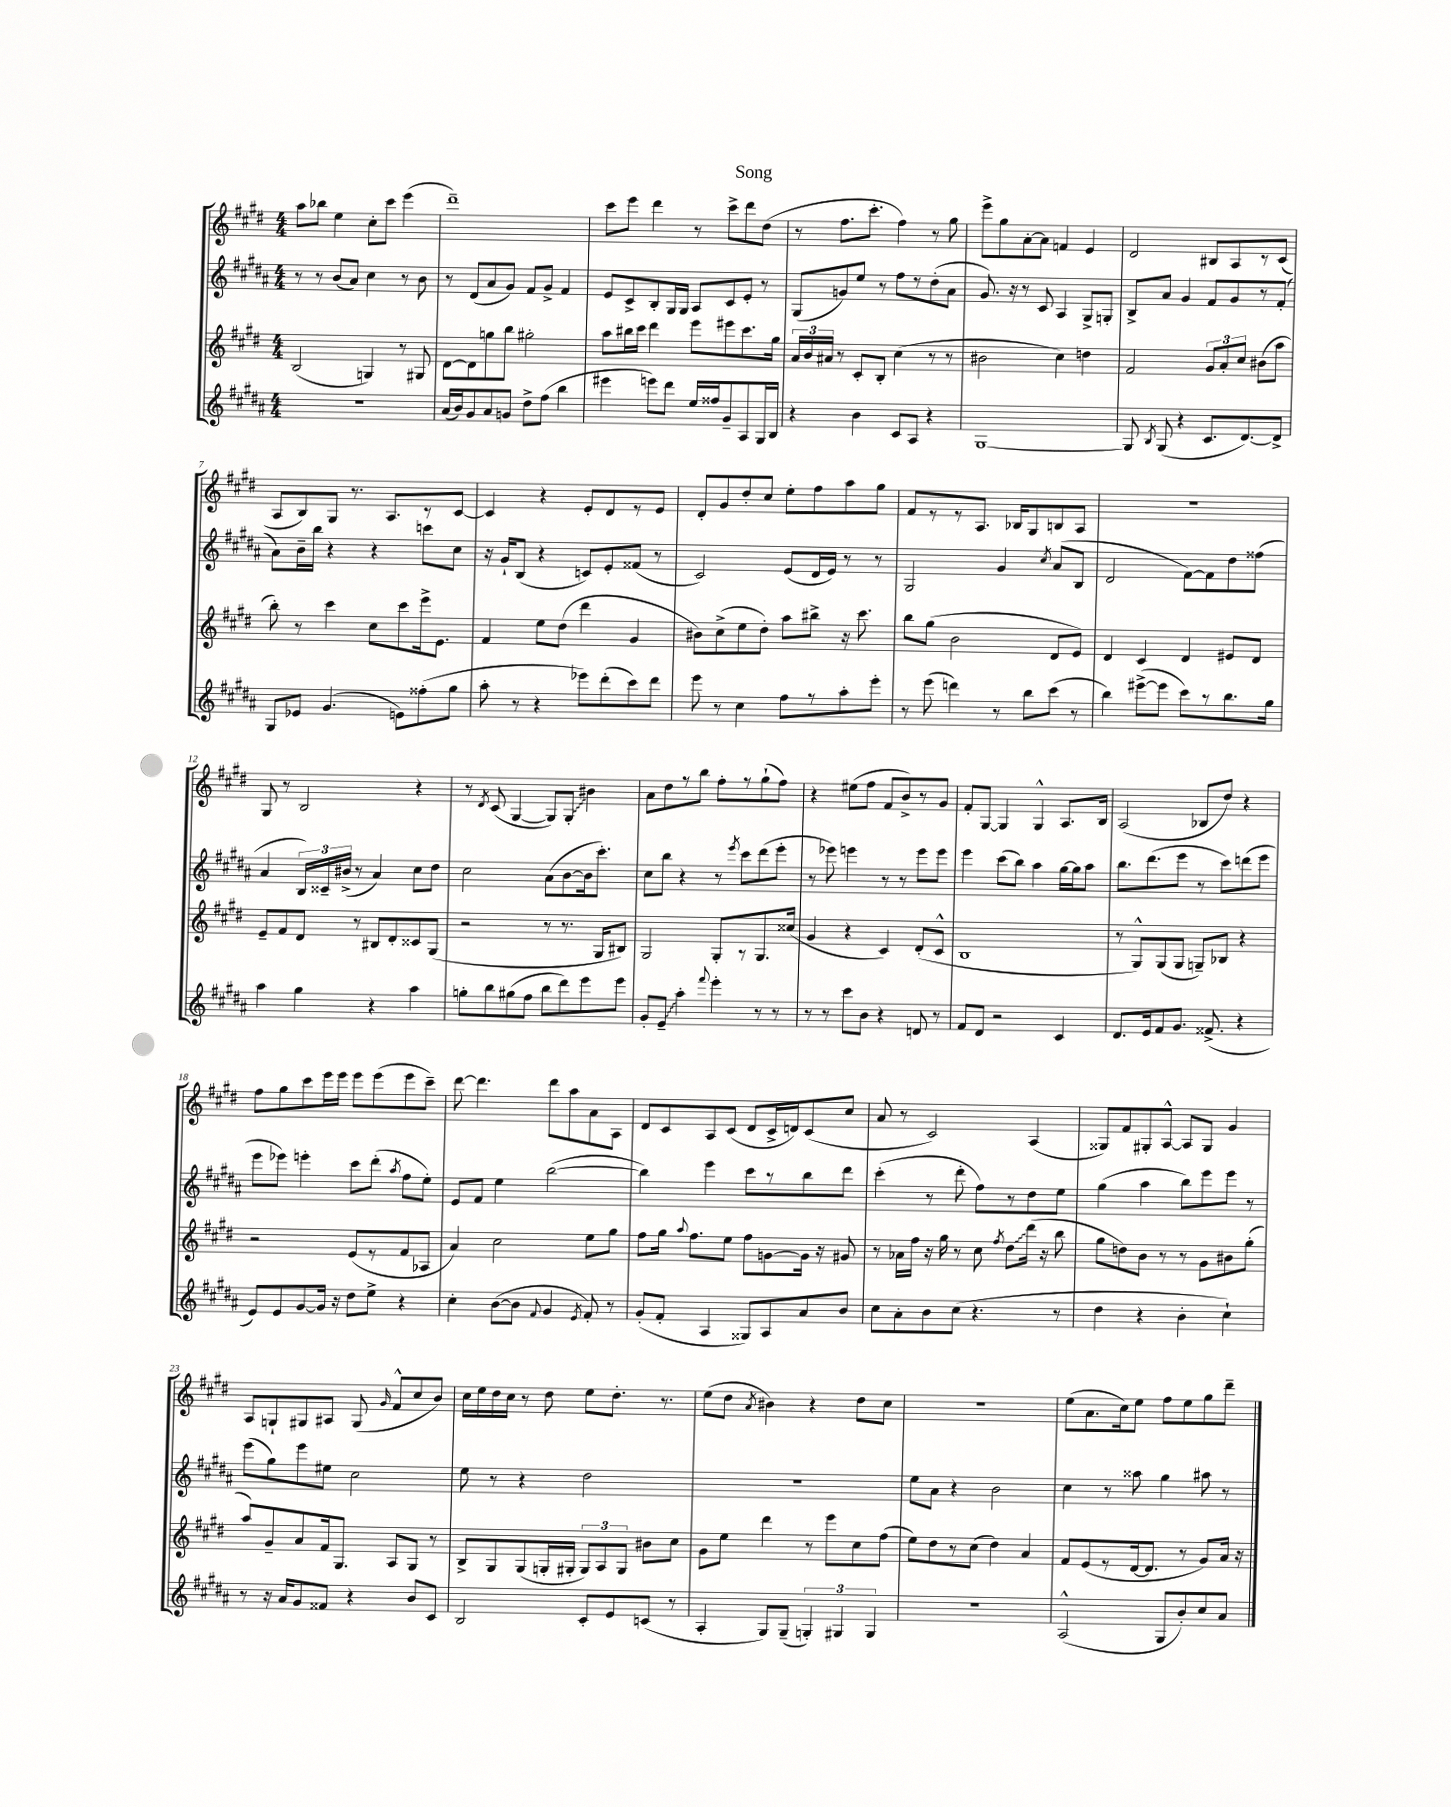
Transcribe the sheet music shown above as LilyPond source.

\header { title = "Song" }
<<
\new StaffGroup <<
\new Staff = "s0" {
    \clef treble \key e \major \numericTimeSignature \time 4/4
    \autoBeamOff a''8[ bes''8] e''4 cis''8[-. cis'''8] e'''4( |
    dis'''1--) |
    cis'''8[ e'''8] dis'''4 r8 cis'''8[-> dis'''8 dis''8]( |
    r8 fis''8.[ cis'''8.]-. fis''4) r8 gis''8 |
    e'''8[-> gis''8 a'8~-. a'8] f'4 e'4 |
    dis'2 bis8[ a8 r8 cis'8]( |
    a8[ b8) gis8] r8. a8.[ r8 cis'8]~ |
    cis'4 r4 e'8[-. dis'8 r8 e'8] |
    dis'8[-. gis'8 dis''8-. cis''8] e''8[-. fis''8 a''8 gis''8] |
    fis'8[ r8 r8 a8.] bes16[ gis8 b8 a8] |
    R1 |
    gis8 r8 b2 r4 |
    r8 \acciaccatura { dis'8 } cis'8( gis4~ gis8[) \once \override Glissando.style = #'zigzag gis8]-.\glissando bis'4 |
    a'8[ dis''8 r8 b''8] fis''8[-. r8 gis''8-!( fis''8]) |
    r4 eis''8[( fis''8] fis'8[ b'8->) r8 gis'8] |
    fis'8[-. gis8]~ gis4 gis4-^ a8.[ b16] |
    a2( bes8[ dis''8]) r4 |
    fis''8[ gis''8 cis'''8 e'''16 e'''16] e'''8[ e'''8( e'''8 cis'''8]--) |
    dis'''8~ dis'''4. dis'''8[ a''8 a'8 a8] |
    dis'8[ cis'8 a8 cis'8]( dis'8[ cis'16-> d'16) cis'8( cis''8] |
    a'8 r8 cis'2) a4( |
    gisis8[) fis'8 gis8-. a8]~-^ a8[ gis8] gis'4 |
    a8[ g8-! gis8 ais8] gis8( \grace { gis'16 } fis'8[-^ cis''8 b'8]) |
    cis''16[ e''16 dis''16 cis''16] r8 dis''8 e''8[ dis''8.]-. r8. |
    e''8[( dis''8] \acciaccatura { a'8 } bis'4) r4 dis''8[ cis''8] |
    R1 |
    e''8[( a'8. cis''16) e''8] fis''8[ e''8 gis''8 dis'''8]-- \bar "|." |
}
\new Staff = "s1" {
    \clef treble \key b \major \numericTimeSignature \time 4/4
    \autoBeamOff r8 r8 b'8[( ais'8]) cis''4 r8 b'8 |
    r8 dis'8[( ais'8 gis'8]) fis'8[ gis'8]-> fis'4 |
    e'8[ cis'8-> b8-. gis16 gis16] ais8[ cis'8 e'8]-. r8 |
    gis8[( g'8) e''8] r8 fis''8[ r8 dis''8-.( ais'8] |
    gis'8.) r16 r8 cis'8 ais4 gis8[-> g8]-. |
    b8[-> ais'8] gis'4 fis'8[ gis'8 r8 fis'8]-.( |
    ais'8[) b'16-- b''16] r4 r4 c'''8[ cis''8] |
    r16 gis'16[-! b8]( r4 c'8[) e'8-. fisis'8]( r8 |
    cis'2) e'8[( dis'16 e'16]) r8 r8 |
    gis2 gis'4 \acciaccatura { cis''8 } ais'8[( b8] |
    dis'2 fis'8[~) fis'8 dis''8 fisis''8]( |
    ais'4 \tuplet 3/2 { b16[) cisis'16-- bis'16]->( } r8 ais'4) cis''8[ dis''8] |
    cis''2 ais'8[( b'8~ b'16 cis'''8.]-.) |
    cis''8[ b''8] r4 r8 \acciaccatura { e'''8 } cis'''8[ dis'''8( e'''8]-. |
    r8 ees'''8) e'''4 r8 r8 e'''8[ e'''8] |
    e'''4 cis'''8[( b''8]) ais''4 gis''16[~ gis''16 ais''8] |
    b''8.[ dis'''8.( e'''8] r8 cis'''8[) d'''8( e'''8] |
    e'''8[ ees'''8]) e'''4-. cis'''8[ dis'''8]-.( \acciaccatura { ais''8 } fis''8[ e''8]-.) |
    e'8[ fis'8] e''4 b''2~( |
    b''4) e'''4 cis'''8[ r8 b''8 dis'''8] |
    cis'''4-.( r8 dis'''8-. fis''8[) r8 dis''8 e''8] |
    gis''4( ais''4 b''8[) e'''8 e'''8] r8 |
    e'''8[( gis''8) e'''8 eis''8] cis''2 |
    e''8 r8 r4 dis''2 |
    R1 |
    e''8[ ais'8] r4 b'2 |
    cis''4 r8 aisis''8 gis''4 ais''8 r8 \bar "|." |
}
\new Staff = "s2" {
    \clef treble \key e \major \numericTimeSignature \time 4/4
    \autoBeamOff b2( g4) r8 gis8 |
    dis'8[~ dis'8 g''8 b''8] gis''2-. |
    a''8[ bis''16 cis'''16] dis'''4 e'''8[ eis'''8 cis'''8. gis''16] |
    \tuplet 3/2 { a'16[ b'16 ais'16] } r8 cis'8[-. b8]-. cis''4( r8 r8 |
    bis'2 cis''4) d''4 |
    fis'2 \tuplet 3/2 { gis'8[ a'8-. cis''8] } bis'8[( a''8] |
    b''8-.) r8 cis'''4 cis''8[ cis'''8 e'''16-> e'8.] |
    fis'4 e''8[ dis''8]( dis'''4 gis'4 |
    bis'8[) cis''8->( e''8 dis''8]-.) a''8[ bis''8]-> r16 cis'''8. |
    b''8[ gis''8]( b'2 dis'8[ e'8]) |
    dis'4 cis'4 dis'4 eis'8[ dis'8] |
    e'8[-- fis'8 dis'8] r8 bis8[ dis'8-. cisis'8 gis8]( |
    r2 r8 r8. gis16[ bis8]) |
    gis2 gis8[-. r8 gis8. cisis''16]( |
    gis'4 r4 cis'4) dis'8[-.( cis'8]-^ |
    b1 |
    r8 gis8[-^) gis8( gis8] g8[--) bes8] r4 |
    r2 e'8[( r8 fis'8 aes8] |
    a'4) cis''2 e''8[ gis''8] |
    fis''8[ gis''16] \appoggiatura { a''8 } fis''8.[ e''8] fis''8[ g'8~ g'16] r16 gis'8 |
    r8 aes'16[ fis''16] r16 gis''16 r8 cis''8 \acciaccatura { fis''8 } \once \override Glissando.style = #'zigzag dis''8[\glissando dis'''16]( r16 b''8 |
    gis''8[ d''8) b'8] r8 r8 gis'8[ bis'8 gis''8]-.( |
    a''8[) gis'8-- a'8 fis'16 gis8.] a8[ gis8] r8 |
    b8[-> gis8 gis8( g16-. gis16]-. \tuplet 3/2 { gis8[) a8 gis8] } bis'8[ cis''8] |
    gis'8[ e''8] dis'''4 r8 e'''8[ cis''8 fis''8]( |
    e''8[) dis''8 r8 cis''8]( dis''4) a'4 |
    fis'8[ e'8( r8 dis'16~ dis'8.] r8 gis'8[) a'16] r16 \bar "|." |
}
\new Staff = "s3" {
    \clef treble \key b \major \numericTimeSignature \time 4/4
    \autoBeamOff R1 |
    ais'16[( b'16) gis'8 ais'8 g'8] dis''8[-> fis''8]( b''4 |
    eis'''4 e'''8[) dis'''8] e''16[ fisis''16 gis'8-- ais8 gis16 b16] |
    r4 b'4 cis'8[ ais8] r4 |
    gis1~ |
    gis8 \acciaccatura { b8 } gis8( r4 cis'8.[ dis'8.~) dis'8]-> |
    gis8[ ees'8] gis'4.( e'8[) fisis''8-.( gis''8] |
    ais''8-. r8 r4 ees'''8[) dis'''8-.( cis'''8) dis'''8] |
    e'''8 r8 cis''4 fis''8[ r8 ais''8-. e'''8]-. |
    r8 e'''8( d'''4) r8 b''8[ cis'''8]( r8 |
    b''4) eis'''8[~->( eis'''8] cis'''8[) r8 b''8. gis''16] |
    ais''4 gis''4 r4 ais''4 |
    g''8[-. b''8 gis''8( fis''8] b''8[ dis'''8) e'''8 e'''8] |
    gis'8[-. \once \override Glissando.style = #'zigzag e'8]--\glissando ais''4-. \appoggiatura { fis'''8 } e'''4-. r8 r8 |
    r8 r8 cis'''8[ b'8] r4 d'8 r8 |
    fis'8[ dis'8] r2 cis'4 |
    dis'8.[ e'16 fis'8 gis'8.] fisis'8.->( r4 |
    e'8[) e'8 gis'8~ gis'16] r16 dis''8[ e''8]-> r4 |
    cis''4-. b'8[~( b'8] \appoggiatura { fis'8 } gis'4 \acciaccatura { e'8 } fis'8-.) r8 |
    gis'8[-.( fis'8]-. ais4 gisis8[) ais8 ais'8 b'8] |
    cis''8[ ais'8-. b'8 cis''8]( r4. r8 |
    dis''4 r4 b'4-. cis''4-!) |
    r8 r16 ais'16[ gis'8 fisis'8] r4 b'8[ cis'8] |
    b2 cis'8[-. e'8 c'8]( r8 |
    ais4-. gis8[) gis8]--( \tuplet 3/2 { g4-.) gis4 gis4 } |
    R1 |
    ais2-^( gis8[ b'8-.) cis''8 ais'8] \bar "|." |
}
>>
>>
